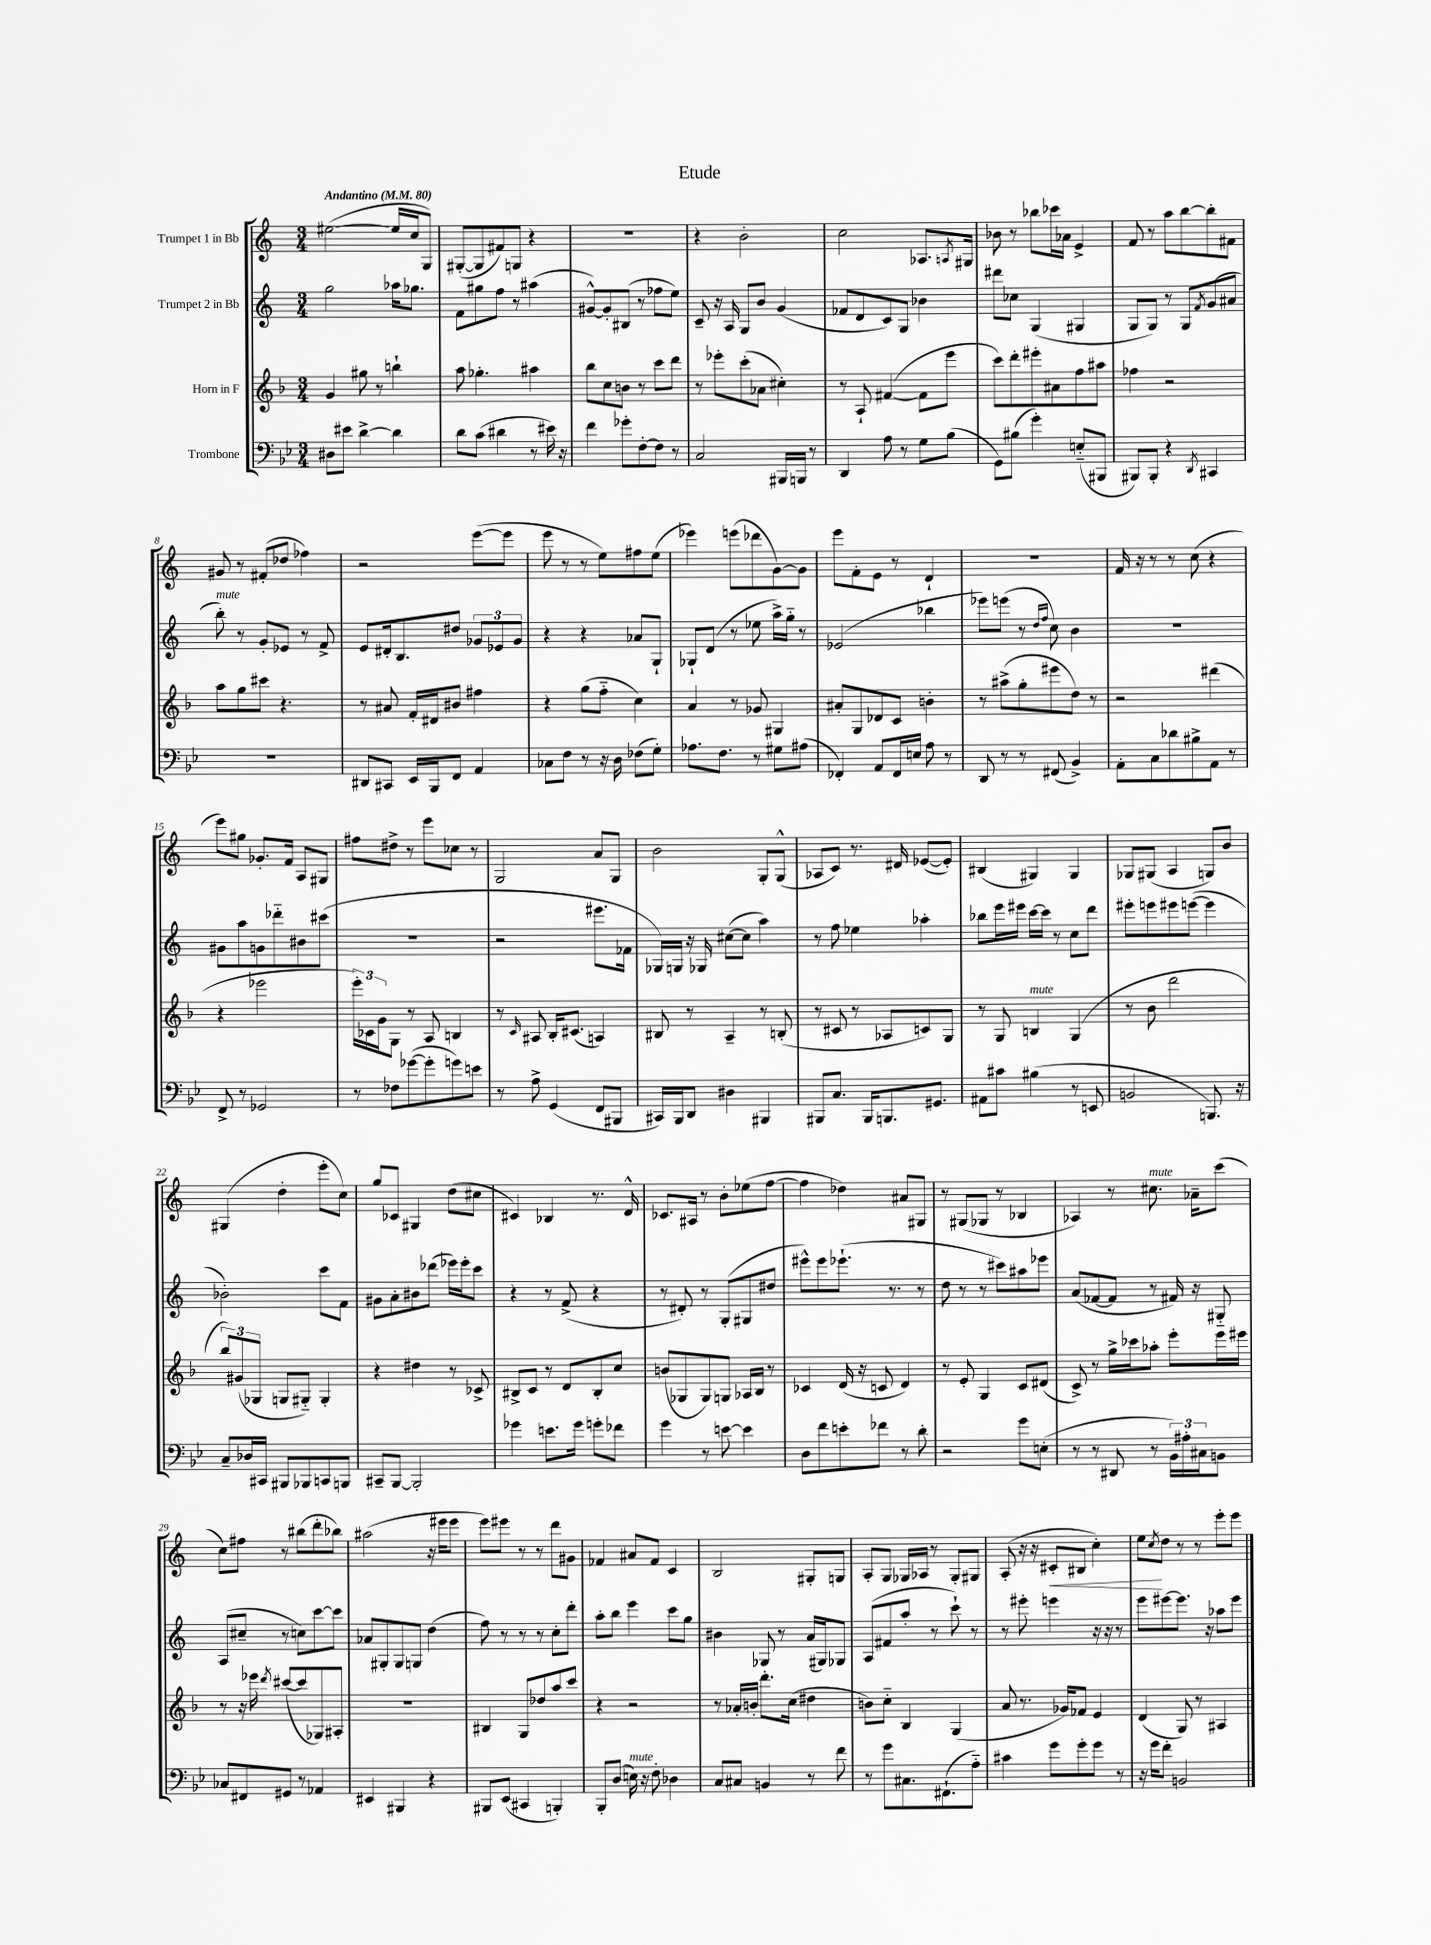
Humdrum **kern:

**kern	**kern	**kern	**kern
*staff4	*staff3	*staff2	*staff1
*clefF4	*clefG2	*clefG2	*clefG2
*k[b-e-]	*k[b-]	*k[]	*k[]
*M3/4	*M3/4	*M3/4	*M3/4
*MM80	*MM80	*MM80	*MM80
8D#\L	4g/	2gg\	([2ee#\
8e#\J	.	.	.
[4d^\	8gg#\	.	.
.	8r	.	.
4d\]	4bb`\	16aa-\LK	16ee#/]LL
.	.	8.gg-\J	16cc/J
.	.	.	8G/J)
=	=	=	=
8d\L	8aa\	8f\L	([8G#'/L
(8c\J	4.gg-'\	8gg#\	8G#/]
4d#\	.	8ff\J	8f#/)
.	.	8r	8G/J
8r	4aa#\	(4aa#\	4r
16e#\)	.	.	.
16r	.	.	.
=	=	=	=
4f\	8bb-\L	[8g#^^/L)	2.r
.	8cc\	8g#'/]	.
8g-'\L	8b\J	(8B#/J	.
[8F'\	8r	8r	.
8F\]J	8ccc\L	8ff-\L	.
8r	8ddd\J	8ee\J)	.
=	=	=	=
2C/	8r	8c~/	4r
.	8eee-'\L	16r	.
.	.	16A/	.
.	(8ccc'\	8G/L	2b'\
.	8a-\J	8b/J	.
16BBB#/LL	4cc#'\)	(4g/	.
16BBB/JJ	.	.	.
8r	.	.	.
=	=	=	=
4DD/	8r	8f-/L	2cc\
.	8A`/	8d/	.
8A\	([4f#/	8c/)	.
8r	.	8G/J	.
8G\L	8f#\]L	4b-\	8.A-/L
(8B-\J	8eee\J	.	.
.	.	.	8qA/
.	.	.	16G#/Jk
=	=	=	=
8GG\L)	8ccc\L)	8ddd#\L	8b-\
(8B#\J	8ddd'\	8cc-\J	8r
4g'\)	8eee#'\	(4G/	8bb-\L
.	8a#\	.	16ccc-\L
.	.	.	16a-\JJ
(8E'~/L	8ff\	4G#/	4e^/
8BBB#/J	8aa#\J	.	.
=	=	=	=
8BBB#/L)	4ff-\	8G/L	8f/
8BBB#'/J	.	8G/J)	8r
4r	2r	8r	8aa\L
.	.	8G/L	[8bb\
8qDD/	.	8qf/	.
4CC#/	.	(8g/	8bb'\]
.	.	8a#/J	8f#\J
=	=	=	=
2.r	8aa\L	8bb'\)	8g#/
.	8gg\	8r	8r
.	8ccc#\J	8g'/L	(8f#'/L
.	4.r	8e-/J	8dd-/J
.	.	8r	4ff-\)
.	.	8f^/	.
=	=	=	=
8DD#/L	8r	8e/L	2r
8CC#/J	8a#/	16d#'/k	.
.	.	8.B/	.
16EE-/LL	16f'/LL	.	.
16BBB-/J	16d#/J	.	.
8FF/J	8b#/J	8dd#/J	.
4AA/	4ff#\	12g-/L	([8eee\L
.	.	12e-/	.
.	.	.	8eee\]J
.	.	12g-/J	.
=	=	=	=
8C-\L	4r	4r	8eee\
8F\J	.	.	8r
8r	(8gg\L	4r	8r
16r	8ff'~\J	.	8ee\L)
16D\	.	.	.
(8F-\L	4cc\)	8a-/L	8ff#\
8G'\J)	.	8G`/J	(8ee\J
=	=	=	=
8.A-\L	4a/	8G-`/L	4eee-\)
.	.	(8d/J	.
8.F\J	.	.	.
.	8r	8r	(8eee\L
8r	8g-/	8ee-\	8ddd-\
8G#\L	4G#/	16aa^\LL)	[8g\)
.	.	16gg'~\JJ	.
(8A#\J	.	8r	8g\]J
=	=	=	=
4FF-'/)	8a#'/L	(2e-/	8eee\L
.	8G/	.	8f'\
8AA/L	8d-/	.	8e\J
16FF-/L	8c/J	.	8r
16E/JJ	.	.	.
8A\	4b'\	4bb-\	4d`/
8r	.	.	.
=	=	=	=
8DD/	8r	8eee-\L)	2.r
8r	(8aa#^\L	(8eee\J	.
8r	8gg'\	8r	.
.	.	16qqdd/LL	.
.	.	16qqff/JJ	.
(8FF#/	8eee#\	8cc\)	.
4BB-^/)	8dd\J)	4b\	.
.	8r	.	.
=	=	=	=
8AA'\L	2r	2.r	16f/
.	.	.	16r
8C\	.	.	8r
8d-\	.	.	8r
8B#^\	.	.	(8cc\
8AA\J	(4ddd#\	.	4r
8r	.	.	.
=	=	=	=
8FF^/	4r	8g#\L	8eee\L)
8r	.	8aa\	8gg#\J
2GG-/	2eee-\	8g\	8.g-'/L
.	.	8ddd-'~\	.
.	.	.	16f/Jk
.	.	8b#\	8A/L
.	.	(8ccc#\J	8G#/J
=	=	=	=
8r	24eee'\LL)	2.r	8ff#\L
.	24c-\	.	.
.	24g\J	.	.
8F-\L	8G\J	.	8dd#^\J
([8g-\	8r	.	8r
8g-'\]	8A/	.	8eee\L
8g\)	4B/	.	8cc-\J
8e\J	.	.	8r
=	=	=	=
8r	8r	2r	2G/
.	16qqc/	.	.
8A^\	8A#/	.	.
(4GG/	16B-'/LK	.	.
.	(8.c#/J	.	.
8FF/L	4A/)	8.eee#\L	8a/L
8BBB#/J	.	.	8G/J
.	.	16f-\Jk	.
=	=	=	=
16CC#/LL)	8B#/	16G-/LL)	2b\
16BBB-/J	.	16G/JJ	.
8DD/J	8r	16r	.
.	.	16G-/	.
4D#\	4A~/	([8cc#\L	.
.	.	8cc#\]J	.
4BBB#/	8r	4aa\)	8G'/L
.	(8B'/	.	(8G^^/J
=	=	=	=
8BBB#/L	8r	8r	8A-/L
8.C/J	8c#/	8ff\	8c/J)
.	8r	4ee-\	8.r
16BBB#/LK	.	.	.
8.BBB/	8A-/L	.	.
.	.	.	16d#/
.	8c/)	4aa-'\	([8e-/L
8.GG#/J	.	.	.
.	8G/J	.	8e-'/]J)
=	=	=	=
8AA#\L	8r	8bb-\L	(4B#/
8c#\J	8G/	16eee\L	.
.	.	16eee#\JJ	.
(4B#\	4B/	[16ccc\LL	4G#/)
.	.	16ccc\]JJ	.
.	.	8r	.
8r	(4G/	8cc\L	4G#/
8EE/	.	8ddd\J	.
=	=	=	=
2BB/	8r	8eee#'\L	8G-/L
.	8b-\	8eee\	(8G#/J
.	2ddd\	8eee#\	4A/
.	.	([8eee\J	.
8.BBB/)	.	4eee\]	8G/L)
.	.	.	8b/J
16r	.	.	.
=	=	=	=
8C~/L	12bb-/L)	2b-'\)	(4G#/
.	(12g#/	.	.
16D-/L	.	.	.
.	12G-/J	.	.
16CC#/JJ	.	.	.
8BBB#/L	8G/L	.	4dd'\
8BBB-/	8G#'~/J)	.	.
8CC/	4G#'/	8ccc\L	8eee'\L
8BBB/J	.	8f\J	8cc\J)
=	=	=	=
8CC#~/L	4r	8g#\L	8gg/L
[8BBB-/J	.	8a'\	8c-/J
2BBB-'/]	4dd#\	8b#\	4G#/
.	.	(8ddd-\J	.
.	8r	16eee-\LL)	(8dd\L
.	.	16eee-'\J	.
.	8c-^/	8ccc\J	8cc#\J
=	=	=	=
4g-\	8B#^/L	4r	4c#/)
.	8c/J	.	.
8.e\L	8r	8r	4B-/
.	8d/L	(8f^/	.
16g-\Jk	.	.	.
8g'\L	8B#'/	4r	8.r
8f-\J	8cc/J	.	.
.	.	.	16d^^/
=	=	=	=
4g\	(8b/L	8r	8.c-/L
.	8G-/	8d#'/)	.
.	.	.	16A#/Jk
8r	8G-/)	8r	8r
[8e\	8G/J	(8G'/L	8b'\L
4e\]	16A-/LL	8G#/	(8ee-\
.	16B-/JJ	.	.
.	8r	8dd#/J	[8ff\J
=	=	=	=
8D\L	4c-/	8eee#^^\L)	4ff\]
8f\	.	8eee#\	.
8e'\	(16d/	(8.eee-`\J	4dd-\)
.	16r	.	.
8f-\J	8c/	.	.
.	.	8.r	.
8r	4d/)	.	8a#/L
8d'\	.	8r	8G#/J
=	=	=	=
2r	8r	8dd\	8r
.	8e'/	8r	(8G#/L
.	4G/	8r	8G-/J
.	.	8ccc#\L)	8r
8g\L	8c/L	8aa#\	4B-/
(8E'\J	(8d#/J	8eee-\J	.
=	=	=	=
8r	8c^/)	(8a/L	4A-/)
8r	8r	[8f-/	.
8DD#/	16gg^\LL	8f-/]J	8r
.	16ccc-\J	.	.
8r	8aa-'\J	8r	8.cc#\
24BB-\LL)	8eee'\L	16f#/)	.
24A#'\	.	.	.
.	.	16r	16a-~\LK
24C#\J	.	.	.
8BB\J	16eee\L	8G#'~/	(8ccc\J
.	16eee#\JJ	.	.
=	=	=	=
8C-/L	8r	(8A/L	8cc\L)
8FF#/	16r	8cc#~/J	8ff#\J
.	16eee-\	.	.
.	8qddd/	.	.
8GG#/J	([8ccc#/L	8r	8r
8r	8ccc#/]	8cc\L)	(8bb#\L
4AA-/	8G-/)	[8ccc\	8ddd'\
.	8A#'/J	8ccc\]J	8bb-\J)
=	=	=	=
4EE#/	2.r	8a-/L	(2aa#\
.	.	8G#'/	.
4BBB#/	.	8G#/	.
.	.	8G/J	.
4r	.	(4dd\	16r
.	.	.	16eee#\LK
.	.	.	8eee#\J
=	=	=	=
8BBB#/L	4B#/	8ff\)	8eee\L)
(8EE-/J	.	8r	8eee#\J
4CC#/	8G/L	8r	8r
.	8dd-/	8r	8r
4BBB'/)	8aa/	8cc'\L	8ddd\L
.	8ccc/J	8ddd'\J	8g#\J
=	=	=	=
8BBB-'/L	4r	8aa'\L	4f-/
(8D/J	.	8bb\J	.
16E\)	2r	4eee\	8a#/L
16r	.	.	.
8F'\	.	.	8f-/J
4D-\	.	8ccc\L	4c/
.	.	8gg\J	.
=	=	=	=
8C/L	8r	4b#\	2B/
8C#/J	16a-'/LL	.	.
.	16b'/JJ	.	.
4BB/	8.ddd'\L	8G-/	.
.	.	8r	.
.	(16cc\Jk	.	.
8r	4dd#\	(16a/LL	8G#'/L
.	.	16G#/J)	.
8f\	.	8G-/J	8G/J
=	=	=	=
8r	8b\L)	(8A/L	8A'/L
8g\L	8cc'~\J	8f#/	8G/J
8.C#\	4B-/	8aa'/J	16G-/LL
.	.	.	16A-/JJ
.	.	8r	8r
(8.FF#`\	.	.	.
.	(4G/	8ccc`\)	8G-'/L
8A'~\J)	.	8r	8G#/J
=	=	=	=
4c#\	8a/	8r	(8A'/
.	8.r	8eee#'\	16r
.	.	.	16r
8g\L	.	4eee\	8c#'/L
.	16g-/LK)	.	.
8g'\	8f-/J	.	8B#/J
8g\J	4e/	16r	4cc'\)
.	.	16r	.
8r	.	8r	.
=	=	=	=
16r	(4d/	8eee\L	8ee\L
16g\LK	.	.	.
.	.	.	8qcc/
8f'\J	.	[8eee#\	8dd\J
2BB/	8G/)	8.eee#\]J	8r
.	8r	.	8r
.	.	16r	.
.	4A#/	8aa-\L	8eee'\L
.	.	8eee#\J	8eee\J
==	==	==	==
*-	*-	*-	*-
